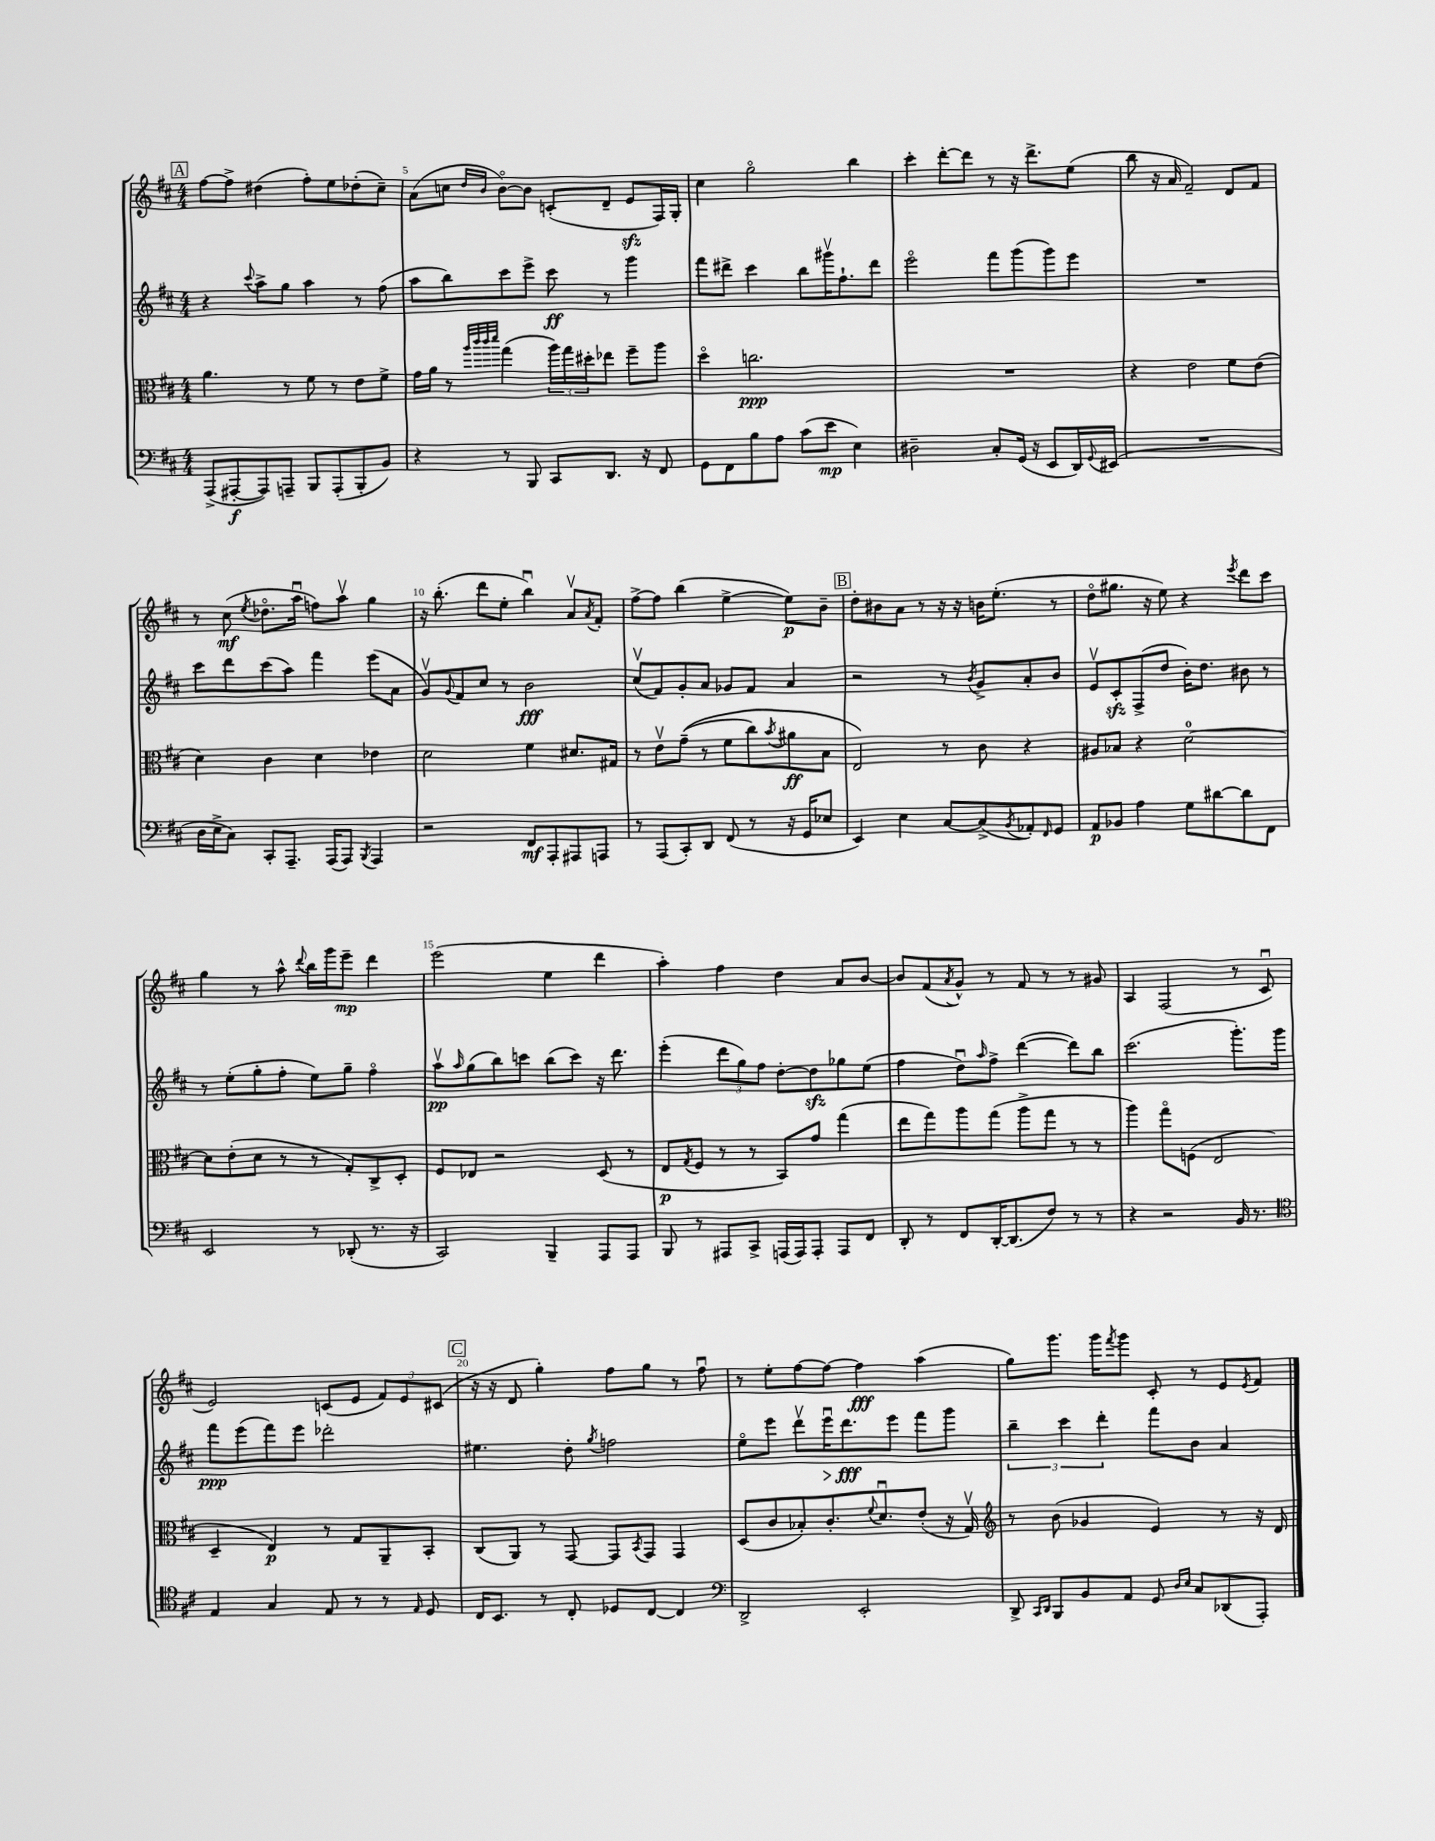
<<
\new StaffGroup <<
\new Staff = "s0" {
    \clef treble \key d \major \numericTimeSignature \time 4/4
    \mark \markup { \box "A" } fis''8~ fis''8-> dis''4( fis''8-.) e''8 des''8-.( cis''8--) |
    a'8( c''8 \grace { d''16 b'16 } b'8~\flageolet) b'8 c'8-.( d'8-- e'8\sfz fis16) g16-. |
    cis''4 g''2\flageolet b''4 |
    cis'''4-. d'''8~-. d'''8 r8 r16 d'''8.-> e''8( |
    b''8 r16 a'16 fis'2--) d'8 fis'8 |
    r8 cis''8\mf( \acciaccatura { e''8 } des''8.\flageolet a''16\downbow f''8) a''8\upbow g''4 |
    r16 b''8.-.( d'''8 e''8-. b''4\downbow) a'8\upbow \acciaccatura { a'8 } fis'8-. |
    fis''8~-> fis''8 b''4( e''4~-> e''8\p) b'8-- |
    \mark \markup { \box "B" } d''8-. bis'8 a'8 r8 r16 r16 b'16 e''8.-.( r8 |
    d''8\flageolet gis''8. r16 e''8) r4 \acciaccatura { e'''8 } d'''8 cis'''8 |
    g''4 r8 a''8-^ \appoggiatura { d'''8 } b''16 g'''16 e'''8--\mp d'''4 |
    e'''2( e''4 d'''4 |
    a''4-.) fis''4 d''4 a'8 b'8~ |
    b'8 fis'8( \acciaccatura { a'8 } g'8-^) r8 fis'8 r8 r8 gis'8 |
    a4 fis2( r8 cis'8\downbow |
    e'2) c'8( e'8 \tuplet 3/2 { fis'8) e'8 cis'8( } |
    \mark \markup { \box "C" } r16 r16 d'8 g''4-.) fis''8 g''8 r8 fis''8\downbow |
    r8 e''8-. fis''8~ fis''8~ fis''4\fff a''4( |
    g''8) g'''8. g'''16 \acciaccatura { fis'''8 } g'''8 cis'8-. r8 e'8 \acciaccatura { e'8 } fis'8 \bar "|." |
}
\new Staff = "s1" {
    \clef treble \key d \major \numericTimeSignature \time 4/4
    \mark \markup { \box "A" } r4 \appoggiatura { cis'''8 } a''8-> g''8 a''4 r8 fis''8( |
    a''8 b''8) cis'''8 e'''8-> cis'''8\ff r8 g'''4 |
    fis'''8 dis'''8-> cis'''4 b''8 gis'''16\upbow fis''8.-! dis'''8 |
    e'''2\flageolet fis'''8 g'''8( g'''8) e'''8 |
    R1 |
    cis'''8 d'''8 cis'''8( a''8) fis'''4 e'''8( a'8 |
    g'8\upbow) \appoggiatura { g'8 } fis'8 cis''8 r8 b'2\fff |
    cis''8\upbow( fis'8) g'8-. a'8 ges'8 fis'8 a'4 |
    \mark \markup { \box "B" } r2 r8 \acciaccatura { b'8 } g'8-> a'8-. b'8 |
    e'8\upbow cis'8-.\sfz fis8->( d''8 b'16-.) d''8. bis'8 r8 |
    r8 e''8-.( g''8-. fis''8-. e''8) g''8-- fis''4\flageolet |
    a''8\upbow\pp \grace { a''16 } g''8( b''8) c'''8 b''8( c'''8) r16 d'''8. |
    e'''4-.( \tuplet 3/2 { d'''8 g''8) fis''8 } d''8~-. d''8\sfz ges''8 e''8( |
    fis''4 d''8\downbow) \grace { a''16 } fis''8-> d'''4~( d'''8) b''8 |
    cis'''2.( g'''8.-.) g'''16 |
    fis'''8\ppp e'''8( fis'''8) e'''8 des'''2-. |
    \mark \markup { \box "C" } eis''4. d''8-. \acciaccatura { g''8 } f''2 |
    e''8\flageolet e'''8 d'''8\upbow e'''16\downbow\> d'''8.\fff\! e'''8 fis'''8 g'''8 |
    \tuplet 3/2 { b''4-- cis'''4 d'''4-. } fis'''8 b'8 a'4 \bar "|." |
}
\new Staff = "s2" {
    \clef alto \key d \major \numericTimeSignature \time 4/4
    \mark \markup { \box "A" } a'4. r8 fis'8 r8 e'8 fis'8-> |
    g'16 a'16 r8 \grace { a''32 cis'''32 cis'''32 d'''32 } g''4( \tuplet 3/2 { a''16) g''16 dis''16-. } ees''8 fis''8-- a''8 |
    d''4\flageolet c''2.\ppp |
    R1 |
    r4 e'2 fis'8 e'8( |
    d'4) cis'4 d'4 ees'4 |
    d'2 fis'4 dis'8. gis16 |
    r8 e'8\upbow g'8--(\( r8 fis'8 cis''8) \acciaccatura { b'8 } ais'8\ff b8 |
    \mark \markup { \box "B" } e2\) r8 cis'8 r4 |
    ais8 bes8 r4 d'2-0~ |
    d'8 e'8-.( d'8 r8 r8 g8-.) cis8-> d8-. |
    fis8 ees8 r2 d8( r8 |
    e8\p \acciaccatura { g8 } fis8 r8 r8 b,8) g'8 g''4( |
    e''8 g''8) a''8 g''8( a''8-> g''8 r8 r8 |
    a''4) g''8\flageolet f8( e2 |
    d4-- e4\p) r8 g8 a,8-- b,8-. |
    \mark \markup { \box "C" } cis8( a,8) r8 g,8~ g,8 \acciaccatura { b,8 } g,8 g,4 |
    d8( cis'8 bes8-.) cis'8.-. \appoggiatura { fis'8 } d'8.\downbow e'8-.( r16 g16\upbow) |
    \clef treble r8 b'8( ges'4 e'4) r8 r16 d'16 \bar "|." |
}
\new Staff = "s3" {
    \clef bass \key d \major \numericTimeSignature \time 4/4
    \mark \markup { \box "A" } a,,8->( ais,,8~-.\f ais,,8) a,,8-- b,,8 a,,8-.( b,,8-. b,8) |
    r4 r8 b,,8 cis,8 d,8. r16 fis,8 |
    g,8 fis,8 b8 a8 cis'8( e'8\mp e4) |
    dis2-- cis8-. g,16( r16 e,8 d,16) \appoggiatura { g,8 } eis,16( |
    R1 |
    d16 e16-> cis8) cis,8-. a,,8.-- a,,16( a,,8) \acciaccatura { b,,8 } a,,4 |
    r2 fis,8\mf a,,8-. ais,,8 a,,8 |
    r8 a,,8( cis,8-.) d,8 fis,8( r8 r16 g,16 ees8 |
    \mark \markup { \box "B" } e,4) e4 cis8~ cis8->( \acciaccatura { b,8 } aes,8-.) \grace { fis,16 } g,8 |
    a,8\p bes,8 a4 g8 dis'8~ dis'8 fis,8 |
    e,2 r8 des,8-.( r8. r16 |
    cis,2) b,,4-- a,,8 a,,8 |
    b,,8 r8 ais,,8 cis,8-> a,,16( a,,16) a,,8-. a,,8 fis,8 |
    d,8-. r8 fis,8 d,16~-. d,8.( fis8) r8 r8 |
    r4 r2 b,16 r8. |
    \clef tenor e4 g4 e8 r8 r8 \grace { e16 } d8 |
    \mark \markup { \box "C" } cis16 b,8. r8 cis8-. des8 cis8~ cis4 |
    \clef bass d,2-> e,2-. |
    d,8-> \grace { cis,16 d,16 } b,,8 b,8 a,8 g,8 \grace { d16 e16 } cis8 des,8( a,,8-.) \bar "|." |
}
>>
>>
\layout { \context { \Score currentBarNumber = #4 \override BarNumber.break-visibility = ##(#f #t #t) barNumberVisibility = #(every-nth-bar-number-visible 5) } }
